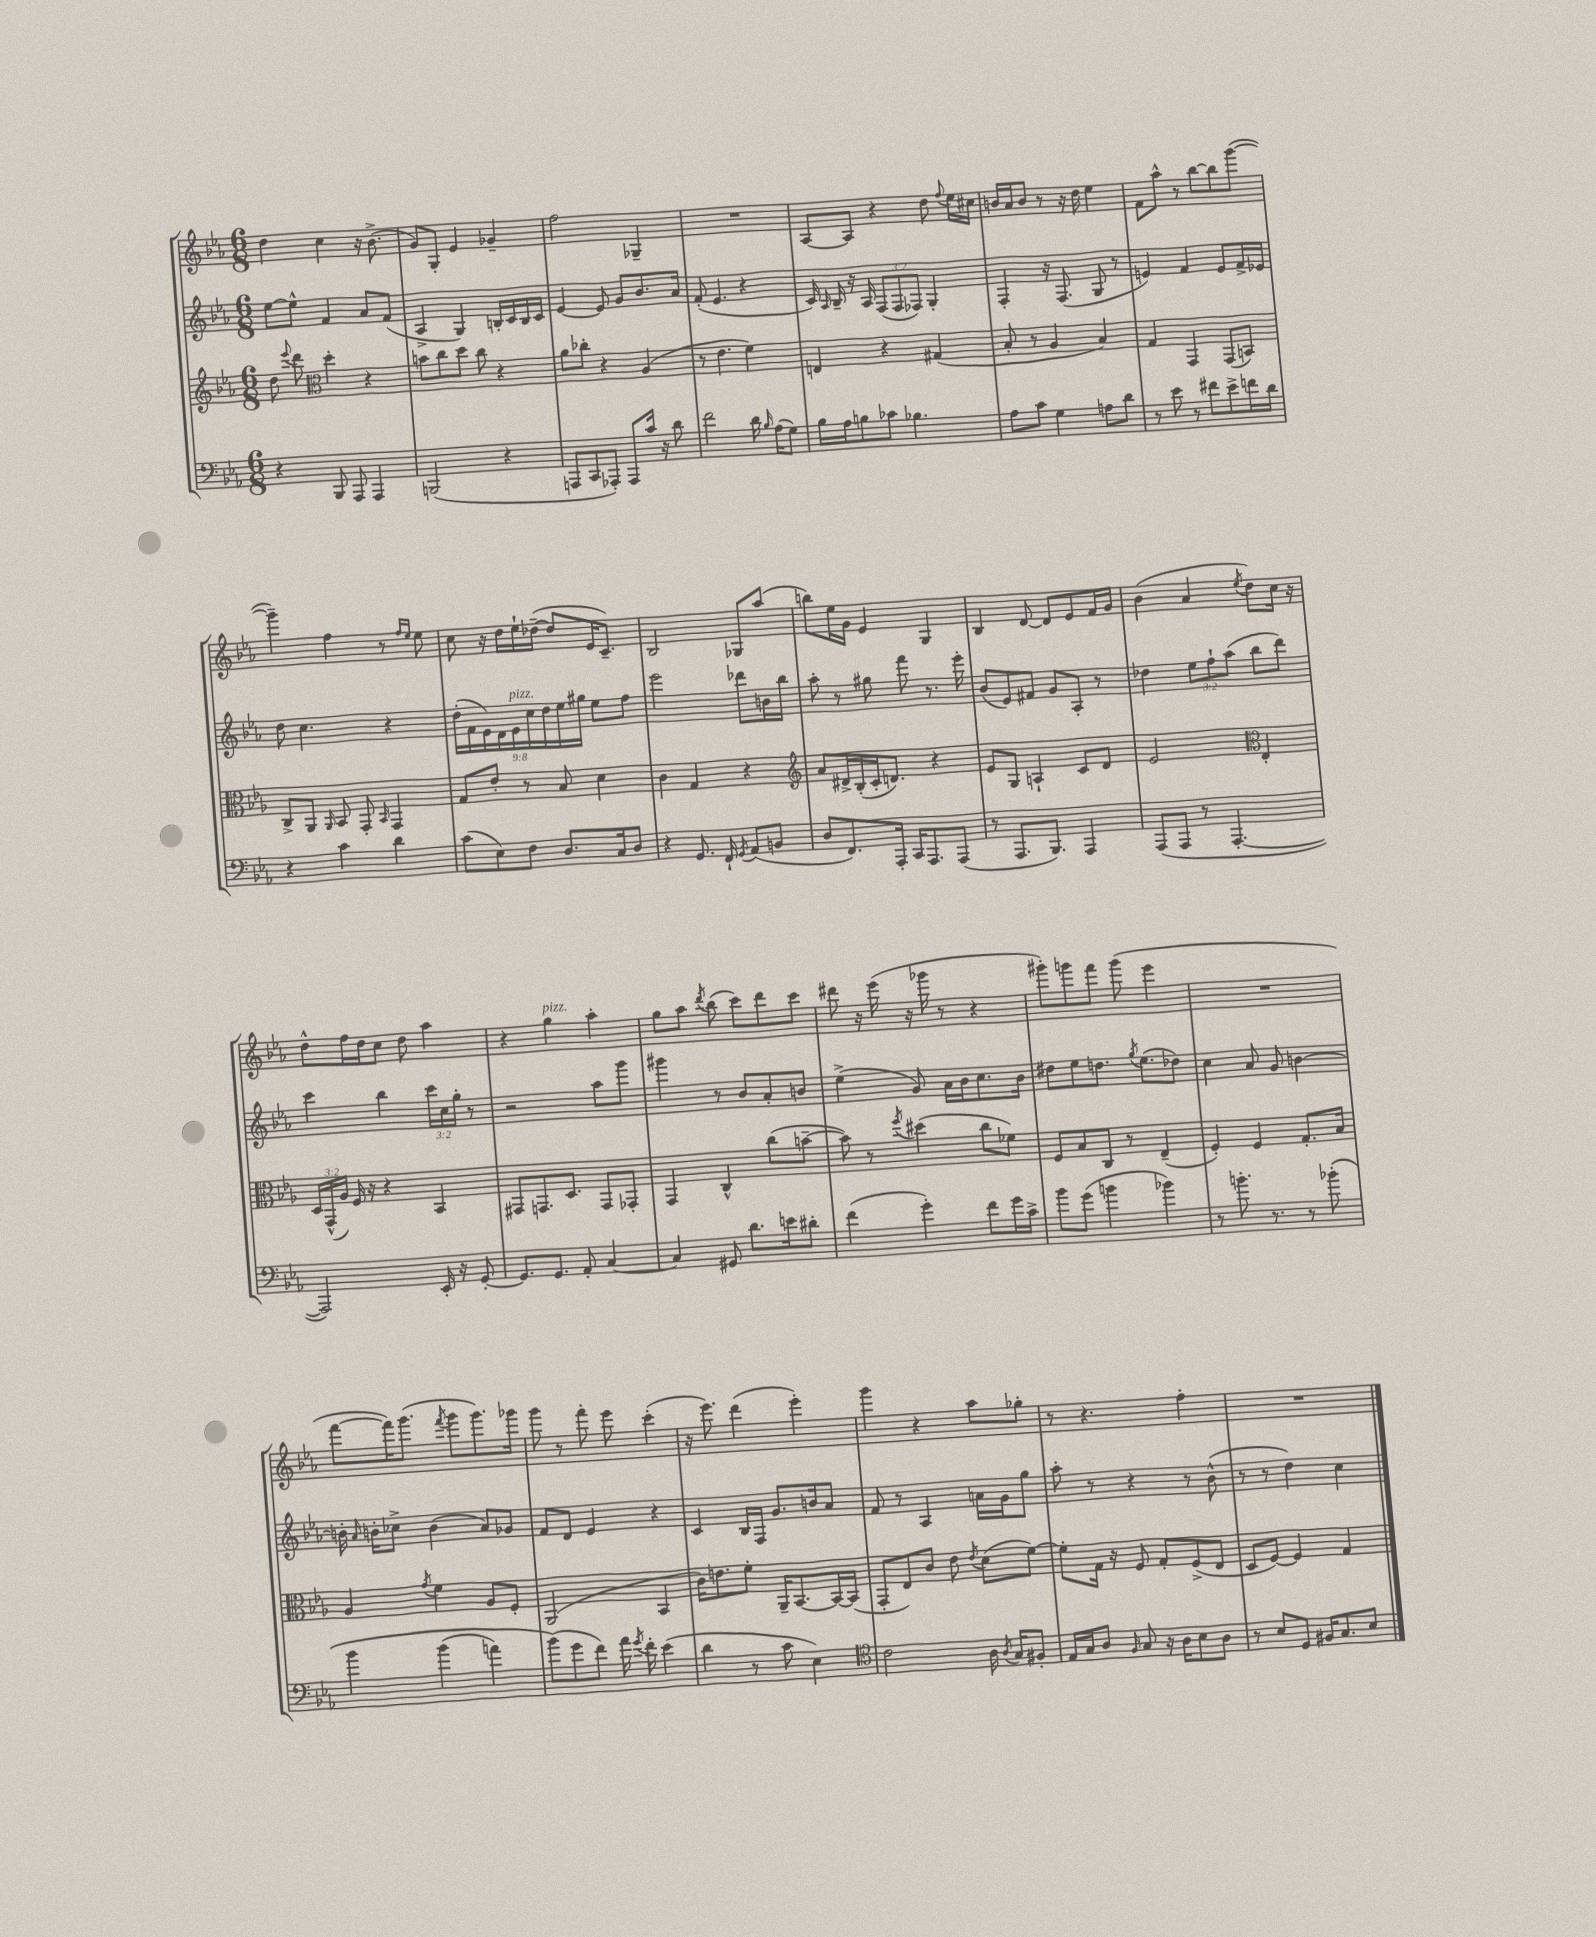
<<
\new StaffGroup <<
\new Staff = "s0" {
    \clef treble \key ees \major \numericTimeSignature \time 6/8
    \autoBeamOff d''4 c''4 r16 bes'8.->( |
    g'8[) g8]-. ees'4 ges'4-- |
    f''2 ges4-- |
    R2. |
    aes8[~ aes8] r4 d''8 \appoggiatura { f''8 } ees''16[ cis''16] |
    b'16[ aes'16 b'8] r8 r16 d''16 ees''4 |
    f'8[ aes''8]-^ r8 bes''8[~ bes''8 g'''8]~( |
    g'''4--) f''4 r8 \grace { f''16[ ees''16] } ees''8 |
    c''8 r16 d''16[ ees''16-! des''16]~--( des''8[ ees'16 c'8.]--) |
    bes2 ges8[ aes''8]( |
    b''8[) ees''16 g'16] ees'4 g4 |
    bes4 d'8~ d'8[ ees'8 f'16 g'16] |
    bes'4( aes'4 \acciaccatura { ees''8 } d''8[) c''16] r16 |
    d''8[-^ f''16 d''16 c''8] d''8 aes''4 |
    r4 g''4^\markup { \italic "pizz." } aes''4-. |
    g''8[ aes''8] \acciaccatura { d'''8 } bes''8( c'''8[) d'''8 c'''8] |
    dis'''8 r16 ees'''16( r16 ges'''16 r8 r4 |
    gis'''8[-.) g'''8 f'''8] g'''8( ees'''4 |
    R2. |
    f'''8[~ f'''16) g'''8.]( \acciaccatura { f'''8 } g'''8[ g'''8.) ges'''16] |
    g'''8 r8 f'''8-. ees'''8 c'''4-.( |
    r16 ees'''8.) d'''4( ees'''4-.) |
    g'''4 r4 aes''8[ ges''8]-. |
    r8 r4. f''4-. |
    R2. \bar "|." |
}
\new Staff = "s1" {
    \clef treble \key ees \major \numericTimeSignature \time 6/8 \override Staff.TupletNumber.text = #tuplet-number::calc-fraction-text
    \autoBeamOff ees''8[~ ees''8]-^ f'4 aes'8[ f'8]( |
    aes4-> g4) b16[-. c'16 b16 c'16] |
    ees'4~ ees'8 g'8[ bes'8. aes'16] |
    f'8-.( ees'4. r4 |
    c'16) \grace { aes16 } bes16-- r16 aes16 \tuplet 3/2 { f8[( f8 fes8]) } g4-. |
    f4-. r16 f8.( g8 r8 |
    e'4) f'4 e'8[ f'16-> ees'16] |
    d''8 c''4. r4 |
    \tuplet 9/8 { d''16[-.( f'16 ees'16) d'16 ees'16^\markup { \italic "pizz." } c''16 d''16 ees''16 gis''16] } ees''8[ f''8] |
    ees'''2 des'''8[ b'16 bes''16] |
    aes''8-. r8 gis''8 f'''8 r8. ees'''16-. |
    bes'8[( ees'8) fis'8] g'8[ aes8]-. r8 |
    des''4 \tuplet 3/2 { ees''8[ f''8-! aes''8]( } bes''8[ d'''8]) |
    c'''4 bes''4 \tuplet 3/2 { c'''16[ c''16 g''16]-. } r8 |
    r2 aes''8[ g'''8] |
    gis'''4 r8 bes'8[ aes'8-. b'8] |
    ees''4->( g'8) aes'16[ bes'16 c''8. bes'16] |
    dis''8[ ees''8 d''8.] \acciaccatura { g''8 } ees''8.[( des''8]) |
    c''4 aes'8 g'8 b'4~ |
    b'16-. \grace { aes'16 } b'16[-. ces''8]-> b'4( aes'8[) ges'8] |
    f'8[ d'8] ees'4 r4 |
    c'4 bes16[ f16] g'8.[ b'16 aes'8] |
    f'8 r8 aes4 a'16[ g'16 g''8] |
    aes''8-. r8 r4 r8 bes'8-^( |
    r8 r8 d''4) c''4 \bar "|." |
}
\new Staff = "s2" {
    \clef treble \key ees \major \numericTimeSignature \time 6/8 \override Staff.TupletNumber.text = #tuplet-number::calc-fraction-text
    \autoBeamOff d''8 \appoggiatura { ees'''8 } d'''8 \clef alto d''4-. r4 |
    b'8[ c''8 d''8] c''8 r4 |
    aes'8[ ces''8]-. r4 aes4( |
    r8 ees'4. f'4) |
    e4 r4 gis4( |
    bes8-. r8 aes4 bes4) |
    g4 g,4 g,8[( b,8]) |
    c8[-> aes,8] \grace { aes,16 } bes,8 g,8-. \grace { bes,16 } g,4 |
    g8[ ees'8]-. r8 bes8 d'4 |
    c'4 g4 r4 |
    \clef treble aes'8[ dis'16-> bes16-.( c'16-. d'8.]) r4 |
    ees'8[ g8] a4-! c'8[ d'8] |
    ees'2 \clef alto ees4-. |
    \tuplet 3/2 { d16[ g,16-^( aes16]) } f16 r16 r4 bes,4 |
    gis,8[ g,8. d8.] g,8[ ges,8]-. |
    g,4 c4-^ c''8[( b'8]~-- |
    b'8) r8 \acciaccatura { f''8 } dis''4( c''8[ fes'8]) |
    f8[ bes8 c8] r8 ees4--( |
    f4-.) f4 g8.[-. bes16] |
    aes4 \acciaccatura { g'8 } f'4 aes8[ f8]-. |
    aes,2( bes,4 |
    c'16[) e'8. f'8]-. aes,16[-- bes,8.~ bes,16~ bes,16]( |
    g,8[-. ees8) c'8] ees'8 \acciaccatura { ees'8 } d'8[( f'8]~) |
    f'8[-. g16] r16 f8 g8[-. f8->( ees8] |
    d8[ f8]~) f4 g4 \bar "|." |
}
\new Staff = "s3" {
    \clef bass \key ees \major \numericTimeSignature \time 6/8
    \autoBeamOff r4 bes,,8 aes,,8 aes,,4 |
    b,,2( r4 |
    a,,8[ c,8 aes,,8]-.) aes,,8[ c'16] r16 d'8 |
    f'2 d'16 \grace { bes16 } aes16[( g8]) |
    bes16[ aes16 b8 ces'8] bes4. |
    aes8[ c'8] g4 a8[ d'8] |
    r8 ees'8 r8 fis'8[ ees'8-> f'16 d'16] |
    r4 c'4 d'4 |
    c'8[( ees8) f8] d8.[ c16 d8] |
    r4 g,8. f,16-! \acciaccatura { g,8 } aes,8[( b,8] |
    d8[ f,8.) aes,,16]-. c,16[ aes,,8. aes,,8]( |
    r8 aes,,8.[ bes,,8.]) aes,,4 |
    aes,,8[( aes,,8] r8 aes,,4.~-. |
    aes,,2) ees,16-. r16 g,8~-. |
    g,8.[ g,8.] aes,8-. c4~ |
    c4 gis,8 d'8.[ e'16 dis'8]-. |
    f'4( g'4-.) f'8[ g'16 c'16]-> |
    bes'8[ g'8]( b'4 bes'4) |
    r8 b'8.-. r8. r8 bes'8-.\( |
    bes'4 bes'4( a'4) |
    bes'8[(\) g'8 f'8]) aes'16 \acciaccatura { g'8 } f'16-. ees'4( |
    d'4 r8 c'8 ees4) |
    \clef tenor c'2 aes16 \acciaccatura { aes8 } g16[ fis8]-. |
    ees16[ g16 aes8] \grace { f16 } g8 r16 aes16[ bes8 aes8] |
    r8 bes8[ d8] fis16[ g8. bes8] \bar "|." |
}
>>
>>
\layout { \context { \Score \remove "Bar_number_engraver" } }
